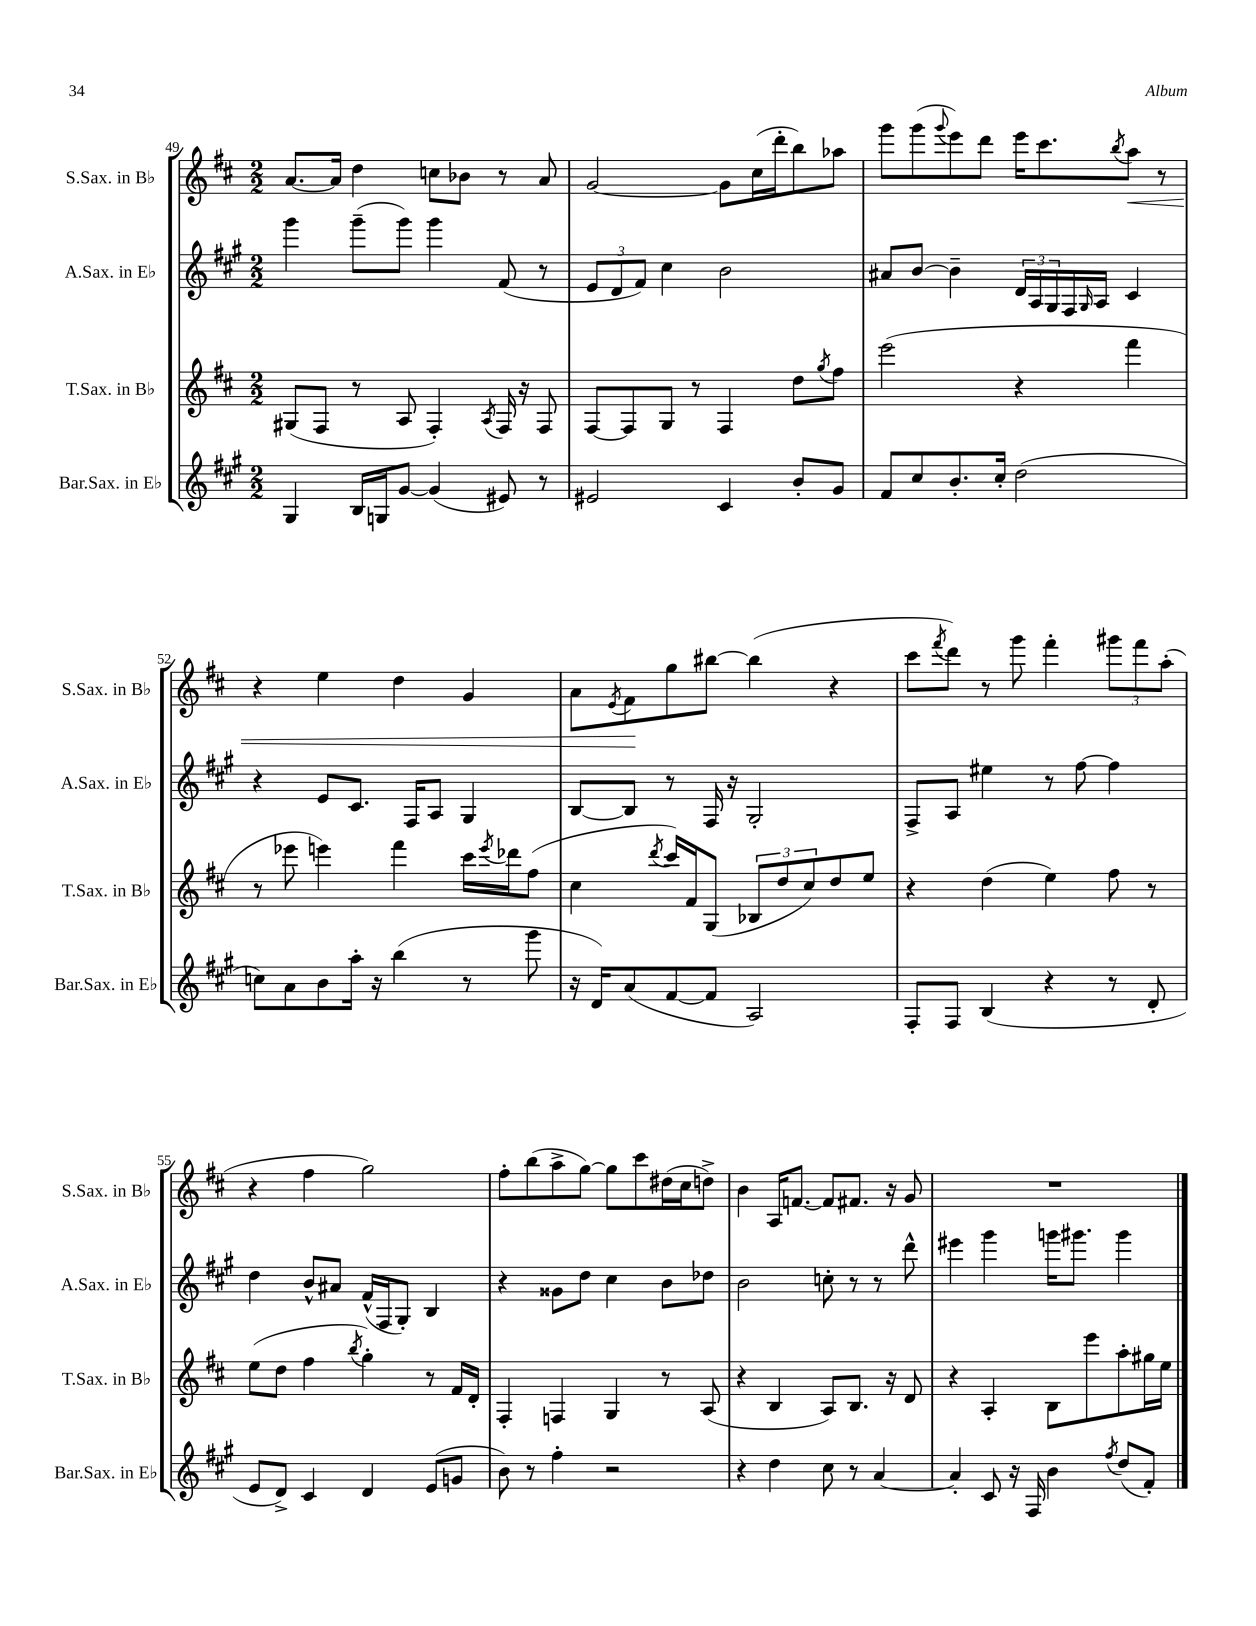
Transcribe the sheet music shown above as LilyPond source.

<<
\new StaffGroup <<
\new Staff = "s0" \with { instrumentName = "S.Sax. in Bb" shortInstrumentName = "S.Sax. in Bb" } {
    \clef treble \key d \major \numericTimeSignature \time 2/2
    a'8.~ a'16 d''4 c''8 bes'8 r8 a'8 |
    g'2~ g'8 cis''16( d'''16-. b''8) aes''8 |
    g'''8 g'''8( \appoggiatura { g'''8 } e'''8) d'''8 e'''16 cis'''8. \acciaccatura { b''8 } a''8\< r8 |
    r4 e''4 d''4 g'4 |
    a'8 \acciaccatura { e'8 } fis'8\! g''8 bis''8~ bis''4( r4 |
    cis'''8 \acciaccatura { fis'''8 } d'''8) r8 g'''8 fis'''4-. \tuplet 3/2 { gis'''8 fis'''8 a''8-.( } |
    r4 fis''4 g''2) |
    fis''8-. b''8( a''8-> g''8~) g''8 cis'''8 dis''16( cis''16 d''8->) |
    b'4 a16 f'8.~ f'8 fis'8. r16 g'8 |
    R1 \bar "|." |
}
\new Staff = "s1" \with { instrumentName = "A.Sax. in Eb" shortInstrumentName = "A.Sax. in Eb" } {
    \clef treble \key a \major \numericTimeSignature \time 2/2
    gis'''4 gis'''8--( gis'''8) gis'''4 fis'8( r8 |
    \tuplet 3/2 { e'8 d'8 fis'8) } cis''4 b'2 |
    ais'8 b'8~ b'4-- \tuplet 3/2 { d'16 a16 gis16 } fis16 \grace { gis16 } a16 cis'4 |
    r4 e'8 cis'8. fis16 a8 gis4 |
    b8~ b8 r8 fis16 r16 gis2-. |
    fis8-> a8 eis''4 r8 fis''8~ fis''4 |
    d''4 b'8-^ ais'8 fis'16-^( fis16 gis8-.) b4 |
    r4 gisis'8 d''8 cis''4 b'8 des''8 |
    b'2 c''8-. r8 r8 d'''8-^ |
    eis'''4 gis'''4 g'''16 gis'''8. gis'''4 \bar "|." |
}
\new Staff = "s2" \with { instrumentName = "T.Sax. in Bb" shortInstrumentName = "T.Sax. in Bb" } {
    \clef treble \key d \major \numericTimeSignature \time 2/2
    gis8( fis8 r8 a8 fis4-.) \acciaccatura { a8 } fis16 r16 fis8 |
    fis8~ fis8 g8 r8 fis4 d''8 \acciaccatura { g''8 } fis''8 |
    e'''2( r4 fis'''4 |
    r8 ees'''8 e'''4) fis'''4 cis'''16 \acciaccatura { e'''8 } des'''16 fis''8( |
    cis''4 \acciaccatura { d'''8 } cis'''16) fis'16 g8( \tuplet 3/2 { bes8 d''8 cis''8) } d''8 e''8 |
    r4 d''4( e''4) fis''8 r8 |
    e''8( d''8 fis''4 \acciaccatura { b''8 } g''4-.) r8 fis'16 d'16-. |
    fis4-. f4 g4 r8 a8( |
    r4 b4 a8) b8. r16 d'8 |
    r4 a4-. b8 e'''8 a''8-. gis''16 e''16 \bar "|." |
}
\new Staff = "s3" \with { instrumentName = "Bar.Sax. in Eb" shortInstrumentName = "Bar.Sax. in Eb" } {
    \clef treble \key a \major \numericTimeSignature \time 2/2
    gis4 b16 g16 gis'8~ gis'4( eis'8) r8 |
    eis'2 cis'4 b'8-. gis'8 |
    fis'8 cis''8 b'8.-. cis''16-. d''2( |
    c''8) a'8 b'8 a''16-. r16 b''4( r8 gis'''8 |
    r16 d'16) a'8( fis'8~ fis'8 a2) |
    fis8-. fis8 b4( r4 r8 d'8-. |
    e'8 d'8->) cis'4 d'4 e'8( g'8 |
    b'8) r8 fis''4-. r2 |
    r4 d''4 cis''8 r8 a'4~ |
    a'4-. cis'8 r16 fis16 b'4 \acciaccatura { fis''8 } d''8( fis'8-.) \bar "|." |
}
>>
>>
\layout { \context { \Score currentBarNumber = #49 } }
